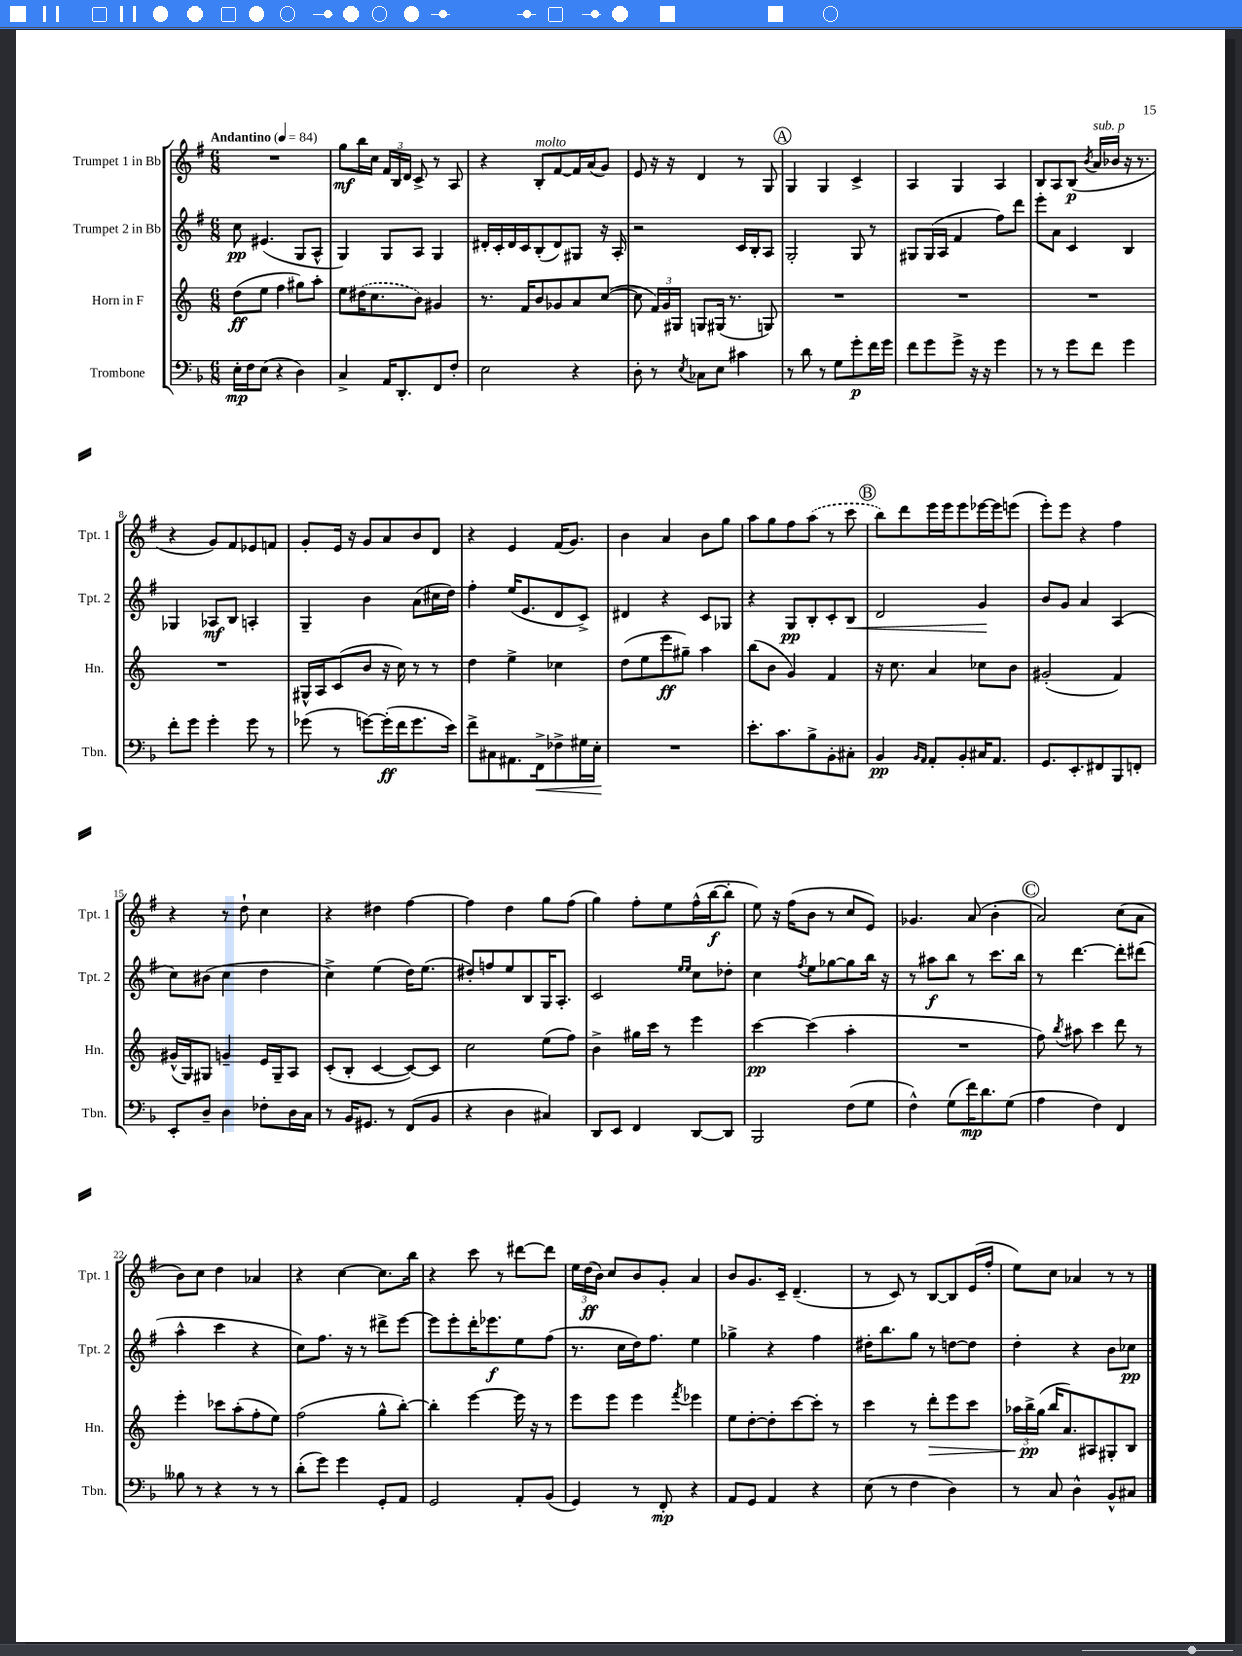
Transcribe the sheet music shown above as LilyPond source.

<<
\new StaffGroup <<
\new Staff = "s0" \with { instrumentName = "Trumpet 1 in Bb" shortInstrumentName = "Tpt. 1" } {
    \clef treble \key g \major \numericTimeSignature \time 6/8 \tempo "Andantino" 4 = 84
    \autoBeamOff R2. |
    g''8[\mf b''16 c''16] \tuplet 3/2 { fis'16[ b16 d'16] } c'8-> r8 a8 |
    r4 b8[-.^\markup { \italic "molto" } fis'8~ fis'16 a'16( g'8]) |
    e'8 r16 r16 d'4 r8 g8 |
    \mark \markup { \circle "A" } g4 g4 c'4-> |
    a4 g4 a4 |
    b8[ a8 b8]\p( \acciaccatura { b'8 } a'16[^\markup { \italic "sub. p" } bes'16] r16 r8. |
    r4 g'8[) fis'8 ees'8 f'8] |
    g'8[-. e'16] r16 g'8[ a'8 b'8 d'8] |
    r4 e'4 fis'16[( g'8.]) |
    b'4 a'4 b'8[ g''8] |
    a''8[ g''8 fis''8 \once \slurDashed a''8]( r8 c'''8 |
    \mark \markup { \circle "B" } b''8[) d'''8 e'''16 e'''16 e'''8 ees'''16~ ees'''16 e'''8]( |
    e'''8[-.) e'''8] r4 fis''4 |
    r4 r8 d''8-! c''4 |
    r4 dis''4 fis''4~ |
    fis''4 d''4 g''8[ fis''8]( |
    g''4) fis''8[-. e''8 fis''16-^( b''16~\f b''8]-. |
    e''8) r16 fis''16[( b'8] r8 c''8[ e'8]) |
    ges'4. a'8( b'4-. |
    \mark \markup { \circle "C" } a'2) c''8[( a'8] |
    b'8[) c''8] d''4 aes'4 |
    r4 c''4~ c''8.[ b''16] |
    r4 c'''8 r8 dis'''8[~ dis'''8] |
    \tuplet 3/2 { e''16[ d''16\ff( b'16]) } c''8[ b'8 g'8]-. a'4 |
    b'8[ g'8. c'16]-- d'4.--( |
    r8 c'8) r8 b8[~ b8 e'16( fis''16]-. |
    e''8[) c''8] aes'4 r8 r8 \bar "|." |
}
\new Staff = "s1" \with { instrumentName = "Trumpet 2 in Bb" shortInstrumentName = "Tpt. 2" } {
    \clef treble \key g \major \numericTimeSignature \time 6/8
    \autoBeamOff c''8\pp eis'4.( g8[ a8]-^ |
    g4) g8[ a8] g4 |
    dis'16[-. c'16-. dis'16 c'16 b8-.( dis'8) gis8] r16 a16-. |
    r2 c'16[ b16-. a8] |
    \mark \markup { \circle "A" } g2-. g8 r8 |
    gis8[ gis16( a16] fis'4 fis''8[) d'''8] |
    e'''8[-. a'8] c'4 b4 |
    ges4 aes8[\mf b8] a4-. |
    g4-- b'4 a'8[( cis''16 d''16]) |
    fis''4-. e''16[( e'8. d'8 c'8]->) |
    dis'4 r4 c'8[ ges8] |
    r4 g8[\pp b8-. c'8-. b8]\< |
    \mark \markup { \circle "B" } d'2 g'4\! |
    b'8[ g'8] a'4 a4( |
    c''8[) bis'8]( c''4 d''4 |
    c''4->) e''4( d''16[) e''8.]( |
    dis''8[-.) f''8 e''8 b8 g16 a8.]-. |
    c'2 \grace { e''16[ e''16] } c''8[ des''8]-. |
    c''4 \acciaccatura { fis''8 } e''8[ ges''8~ ges''8 b''16] r16 |
    r8 ais''8[\f b''8] r8 c'''8.[ b''16] |
    \mark \markup { \circle "C" } r8 d'''4.~ d'''8[-. dis'''8]( |
    a''4-^ c'''4 r4 |
    c''8[) fis''8.] r16 r8 dis'''8[-> e'''8]~ |
    e'''8[ e'''8-. d'''16-. ees'''8.\f e''8 fis''8]( |
    r8. c''16[ d''16) fis''8.] e''4 |
    ges''4-> r4 fis''4 |
    dis''16[-. b''8. g''8] r8 d''8[~ d''8] |
    d''4-. r4 b'8[ ces''8]\pp \bar "|." |
}
\new Staff = "s2" \with { instrumentName = "Horn in F" shortInstrumentName = "Hn." } {
    \clef treble \key c \major \numericTimeSignature \time 6/8
    \autoBeamOff d''8[\ff( e''8] f''4 gis''8[) a''8]-. |
    e''8[ \once \slurDashed dis''16( c''8. b'8]) gis'4 |
    r8. f'16[ b'8 ges'8 a'8 c''8]~( |
    c''8 \tuplet 3/2 { f'16[) g'16 gis16] } g8[ gis16]( r8. g8) |
    \mark \markup { \circle "A" } R2. |
    R2. |
    R2. |
    R2. |
    gis16[-^ a16 c'8( b'8] r16 c''16) r8 r8 |
    d''4 e''4-> ces''4 |
    d''8[( e''8 e'''8\ff gis''8]--) a''4 |
    b''8[( b'8] g'4) f'4 |
    \mark \markup { \circle "B" } r16 c''8. a'4 ces''8[ b'8] |
    gis'2-.( f'4) |
    gis'16[-^( g16) gis8] g'4-- e'16[ gis16-- a8] |
    c'8[-.( b8]-. c'4~ c'8[~) c'8] |
    c''2 e''8[( f''8]) |
    b'4-> gis''16[ c'''16] r8 e'''4 |
    c'''4~\pp c'''4( a''4-. |
    R2. |
    \mark \markup { \circle "C" } f''8) \acciaccatura { b''8 } ais''8 c'''4 d'''8 r8 |
    e'''4-. ces'''8[ a''8-.( f''8-. e''8]) |
    f''2( g''8[-^ b''8]~-.) |
    b''4-. e'''4~ e'''16 r16 r8 |
    e'''8[ e'''8] e'''4 \acciaccatura { f'''8 } ees'''4 |
    e''8[ d''8~-. d''8-. c'''8~ c'''8]-. r8 |
    c'''4 r8 d'''8[-.\> e'''8 c'''8] |
    \tuplet 3/2 { aes''16[ b''16->\pp\! g''16]( } b''16[ a'8.) ais8 gis8-. b8] \bar "|." |
}
\new Staff = "s3" \with { instrumentName = "Trombone" shortInstrumentName = "Tbn." } {
    \clef bass \key f \major \numericTimeSignature \time 6/8
    \autoBeamOff e16[-.\mp f16 e8]( r4 d4) |
    c4-> a,16[ d,8.-. f,8 f8]-. |
    e2 r4 |
    d8-. r8 \acciaccatura { e8 } ces8[ e8] cis'4 |
    \mark \markup { \circle "A" } r8 d'8 r8 g8[ g'8-.\p f'16 g'16] |
    f'8[ g'8 g'8]-> r16 r16 g'4 |
    r8 r8 g'8[ f'8] g'4 |
    f'8[-. g'8] g'4-. g'8 r8 |
    ges'8( r8 g'8[~) g'16-.\ff( f'16 g'8. e'16]) |
    f'8[-> cis8 ais,8. f,16->\< fes8-> gis16 e16]-.\! |
    R2. |
    e'8.[-. c'8. bes8-> bes,8-. cis8]-. |
    \mark \markup { \circle "B" } bes,4\pp \grace { bes,16[ a,16] } a,8[-. bes,8-. cis16 a,8.] |
    g,8.[ e,8.-. fis,8 bes,,8 f,8]-. |
    e,8[-. d8]-- d4 fes8[-. d16 c16] |
    r8 bes,16[ gis,8.] r8 f,8[( bes,8] |
    r4 d4 cis4) |
    d,8[ e,8] f,4 d,8[~ d,8] |
    bes,,2 f8[( g8] |
    f4-^) g8[( f'16\mp) d'8. g8]( |
    \mark \markup { \circle "C" } a4 f4) f,4 |
    beses8 r8 r4 r8 r8 |
    d'8[-.( g'8]) g'4 g,8[-. a,8] |
    g,2 a,8[-. bes,8]( |
    g,4) r8 f,8-.\mp r4 |
    a,8[ g,8] a,4 r4 |
    e8( r8 f4 d4) |
    r8 c8 d4-^ bes,8[-^ cis8] \bar "|." |
}
>>
>>
